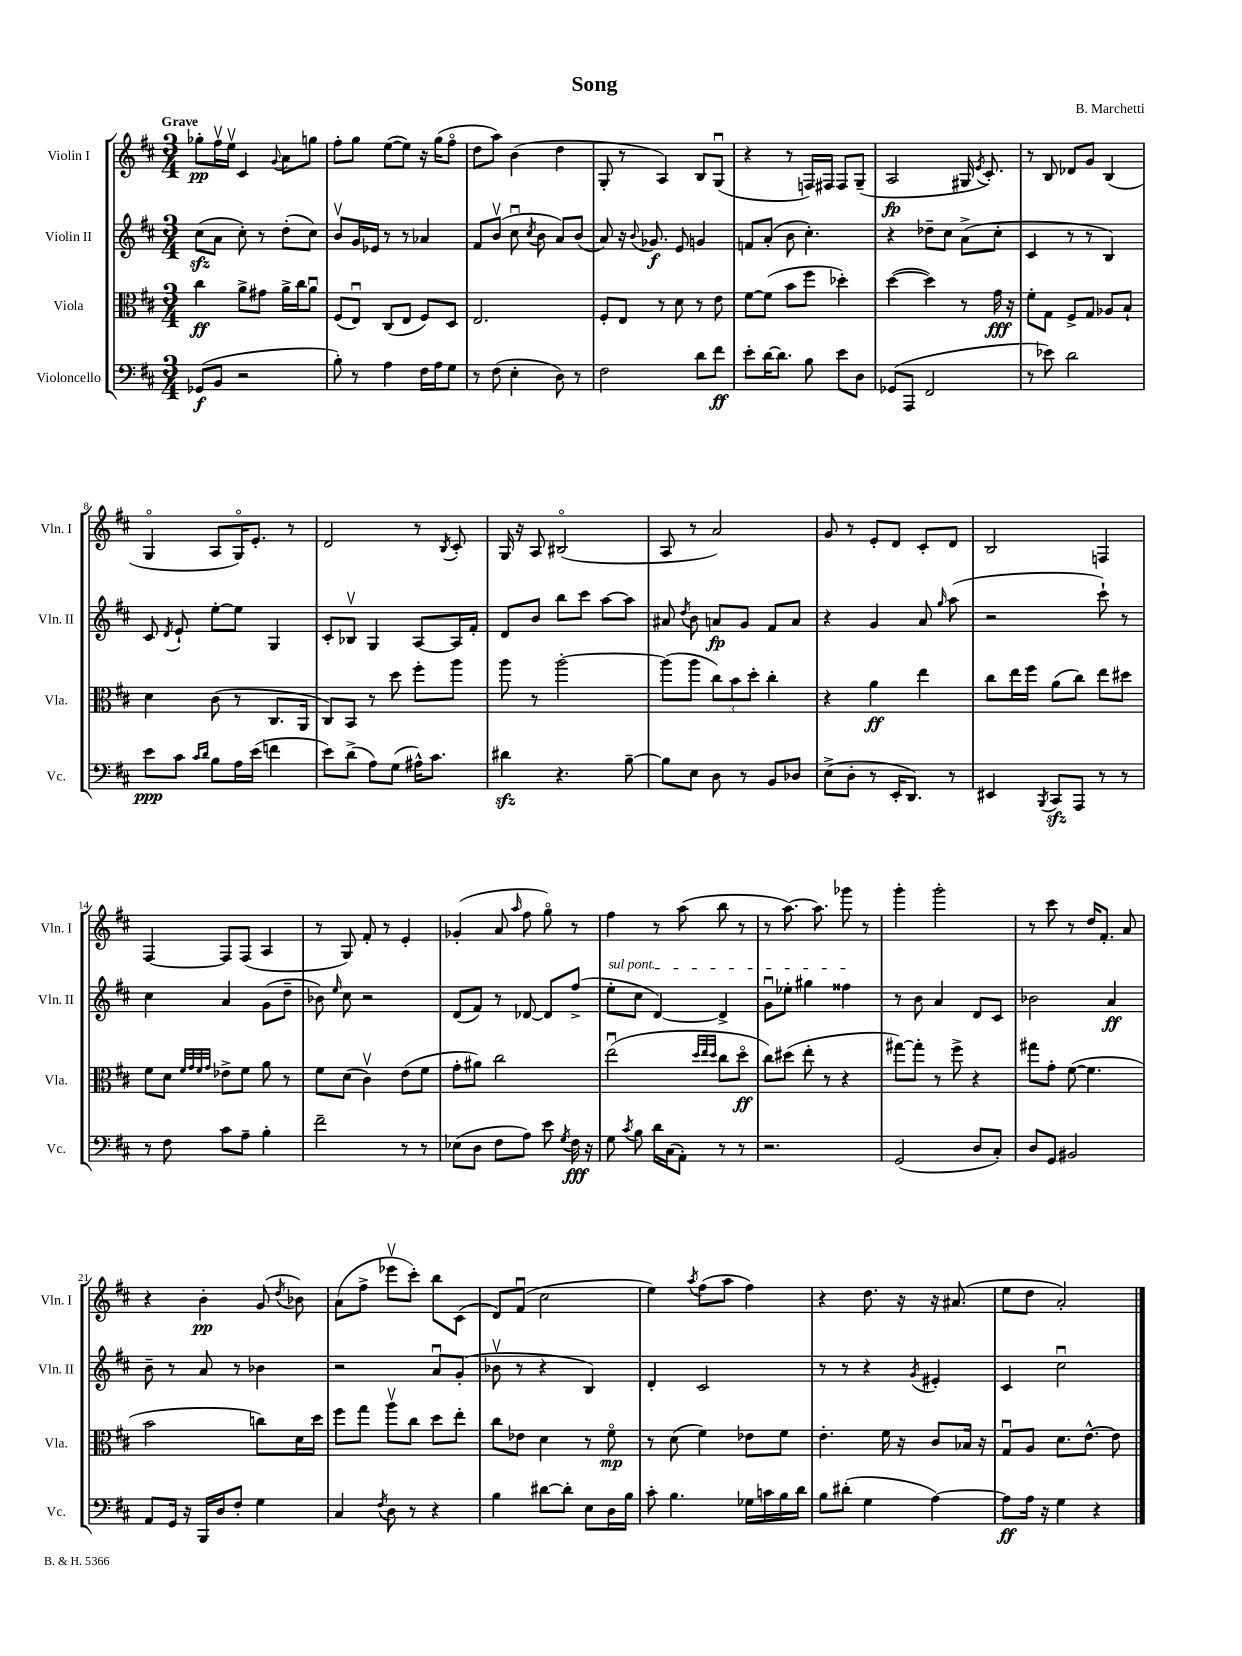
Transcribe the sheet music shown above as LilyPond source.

\header { title = "Song" composer = "B. Marchetti" }
<<
\new StaffGroup <<
\new Staff = "s0" \with { instrumentName = "Violin I" shortInstrumentName = "Vln. I" } {
    \clef treble \key d \major \numericTimeSignature \time 3/4 \tempo "Grave"
    \autoBeamOff ges''8[-.\pp fis''16\upbow e''16]\upbow cis'4 \appoggiatura { g'8 } a'8[ g''8] |
    fis''8[-. g''8] e''8[~( e''8]) r16 g''16[( fis''8]\flageolet |
    d''8[ a''8]) b'4( d''4 |
    g8-. r8 a4) b8[ g8]\downbow( |
    r4 r8 f16[) fis16] fis8[ g8]--( |
    a2\fp gis16 \acciaccatura { e'8 } cis'8.-.) |
    r8 b8 des'8[ g'8] b4( |
    g4\flageolet a8[ g16\flageolet) e'8.]-. r8 |
    d'2 r8 \acciaccatura { b8 } cis'8-. |
    g16 r16 a8 bis2\flageolet( |
    a8 r8 a'2) |
    g'8 r8 e'8[-. d'8] cis'8[-. d'8] |
    b2 f4 |
    fis4~ fis8[ fis8]( a4 |
    r8 g8) fis'8-. r8 e'4-. |
    ges'4-.( a'8 \grace { a''16 } fis''8 g''8\flageolet) r8 |
    fis''4 r8 a''8( b''8 r8 |
    r8 a''8.~) a''8. ges'''8 r8 |
    g'''4-. g'''2-. |
    r8 cis'''8 r8 d''16[ fis'8.]-. a'8 |
    r4 b'4-.\pp g'8( \acciaccatura { d''8 } bes'8) |
    a'8[( fis''8]-> ees'''8[\upbow cis'''8]-.) b''8[ cis'8]( |
    d'8[) fis'8]\downbow( cis''2 |
    e''4) \acciaccatura { a''8 } fis''8[( a''8] fis''4) |
    r4 d''8. r16 r16 ais'8.( |
    e''8[ d''8] a'2-.) \bar "|." |
}
\new Staff = "s1" \with { instrumentName = "Violin II" shortInstrumentName = "Vln. II" } {
    \clef treble \key d \major \numericTimeSignature \time 3/4
    \autoBeamOff cis''8[\sfz( a'8] cis''8-.) r8 d''8[-.( cis''8]) |
    b'8[\upbow g'16 ees'16] r8 r8 aes'4 |
    fis'8[ b'8]\upbow( cis''8\downbow \acciaccatura { cis''8 } b'8 a'8[) b'8]( |
    a'8) r16 \appoggiatura { b'8 } ges'8.\f e'8 g'4 |
    f'8[ a'8]-.( b'8 cis''4.-.) |
    r4 des''8[-- cis''8] a'8[->( cis''8]-. |
    cis'4 r8 r8 b4) |
    cis'8 \acciaccatura { d'8 } e'8-! e''8[~-. e''8] g4 |
    cis'8[-. bes8]\upbow g4 a8[~ a16 fis'16]-. |
    d'8[ b'8] b''8[ cis'''8] a''8[~ a''8] |
    ais'8 \acciaccatura { d''8 } b'8 a'8[\fp g'8] fis'8[ a'8] |
    r4 g'4 a'8 \grace { g''16 } a''8( |
    r2 cis'''8-!) r8 |
    cis''4 a'4 g'8[( d''8]-- |
    bes'8) \grace { e''16 } cis''8 r2 |
    d'8[( fis'8]) r8 des'8~ des'8[ fis''8]->( |
    \once \override TextSpanner.bound-details.left.text = \markup { \italic "sul pont." } e''8[-.\startTextSpan cis''8] d'4~) d'4-> |
    g'8[\downbow ees''8]-. gis''4 fisis''4\stopTextSpan |
    r8 b'8 a'4 d'8[ cis'8] |
    bes'2 a'4\ff |
    b'8-- r8 a'8 r8 bes'4 |
    r2 a'8[\downbow g'8]-.( |
    bes'8\upbow r8 r4 b4) |
    d'4-. cis'2 |
    r8 r8 r4 \acciaccatura { g'8 } eis'4-. |
    cis'4 cis''2\downbow \bar "|." |
}
\new Staff = "s2" \with { instrumentName = "Viola" shortInstrumentName = "Vla." } {
    \clef alto \key d \major \numericTimeSignature \time 3/4
    \autoBeamOff cis''4\ff a'8[-> gis'8] a'16[-> cis''16 a'8]\downbow |
    fis8[( e8]\downbow) cis8[( e8] fis8[) d8] |
    e2. |
    fis8[-. e8] r8 d'8 r8 e'8 |
    fis'8[~ fis'8]( b'8[ fis''8] des''4-.) |
    d''4~( d''4) r8 g'16\fff r16 |
    fis'8[-. g8] fis8[-> g8] aes8[ b8]-! |
    d'4 cis'8( r8 cis8.[ a,16] |
    cis8[) b,8] r8 d''8 fis''8[-. a''8] |
    a''8 r8 a''2~-. |
    a''8[( a''8] \tuplet 3/2 { cis''8[) b'8 d''8]-. } cis''4-. |
    r4 a'4\ff e''4 |
    cis''8[ e''16 fis''16] a'8[( cis''8]) e''8[ dis''8] |
    fis'8[ d'8] \grace { fis'32[ g'32 fis'32 g'32] } ees'8[-> fis'8] a'8 r8 |
    fis'8[ d'8]( cis'4\upbow) e'8[( fis'8] |
    g'8[-. ais'8]) cis''2 |
    e''2\downbow( \grace { d''32[ e''32 d''32] } cis''8[ d''8]\flageolet\ff |
    cis''8[) dis''8]( e''8-. r8 r4 |
    gis''8[~) gis''8]-. r8 fis''8-> r4 |
    gis''8[ g'8]-. fis'8~( fis'4. |
    b'2 c''8[) d'16 d''16] |
    fis''8[ g''8] a''8[\upbow cis''8] d''8[ e''8]-. |
    cis''8[ ees'8] d'4 r8 fis'8\flageolet\mp |
    r8 d'8( fis'4) ees'8[ fis'8] |
    e'4.-. fis'16 r16 cis'8[ bes16] r16 |
    g8[\downbow a8] d'8.[ e'8.]~-^ e'8 \bar "|." |
}
\new Staff = "s3" \with { instrumentName = "Violoncello" shortInstrumentName = "Vc." } {
    \clef bass \key d \major \numericTimeSignature \time 3/4
    \autoBeamOff ges,8[\f( b,8] r2 |
    b8-.) r8 a4 fis16[ a16 g8] |
    r8 fis8( e4-. d8) r8 |
    fis2 d'8[ fis'8]\ff |
    e'8[-. d'16~ d'8.] b8 e'8[ d8] |
    ges,8[( a,,8] fis,2 |
    r8 ees'8) d'2 |
    e'8[\ppp cis'8] \grace { cis'16[ d'16] } b8[ a16 e'16]( f'4 |
    e'8[) d'8]->( a8[) g8]( ais16[-^) cis'8.] |
    dis'4\sfz r4. b8~-- |
    b8[ e8] d8 r8 b,8[ des8] |
    e8[->( d8]-. r8 e,16[-. d,8.]) r8 |
    eis,4 \acciaccatura { b,,8 } cis,8[\sfz a,,8] r8 r8 |
    r8 fis8 cis'8[ a8]-- b4-. |
    fis'2-- r8 r8 |
    ees8[( d8] fis8[ a8]) e'8 \acciaccatura { g8 } fis16\fff r16 |
    g8 \acciaccatura { cis'8 } b8 d'16[ cis16( a,8]-.) r8 r8 |
    r2. |
    g,2( d8[ cis8]-.) |
    d8[ g,8] bis,2 |
    a,8[ g,16] r16 b,,16[ d16 fis8]-. g4 |
    cis4 \acciaccatura { fis8 } d8 r8 r4 |
    b4 dis'8[~ dis'8]-. e8[ d16 b16] |
    cis'8-. b4. ges16[ c'16 b16 d'16] |
    b8[ dis'8]-.( g4 a4~) |
    a8[\ff a16] r16 g4 r4 \bar "|." |
}
>>
>>
